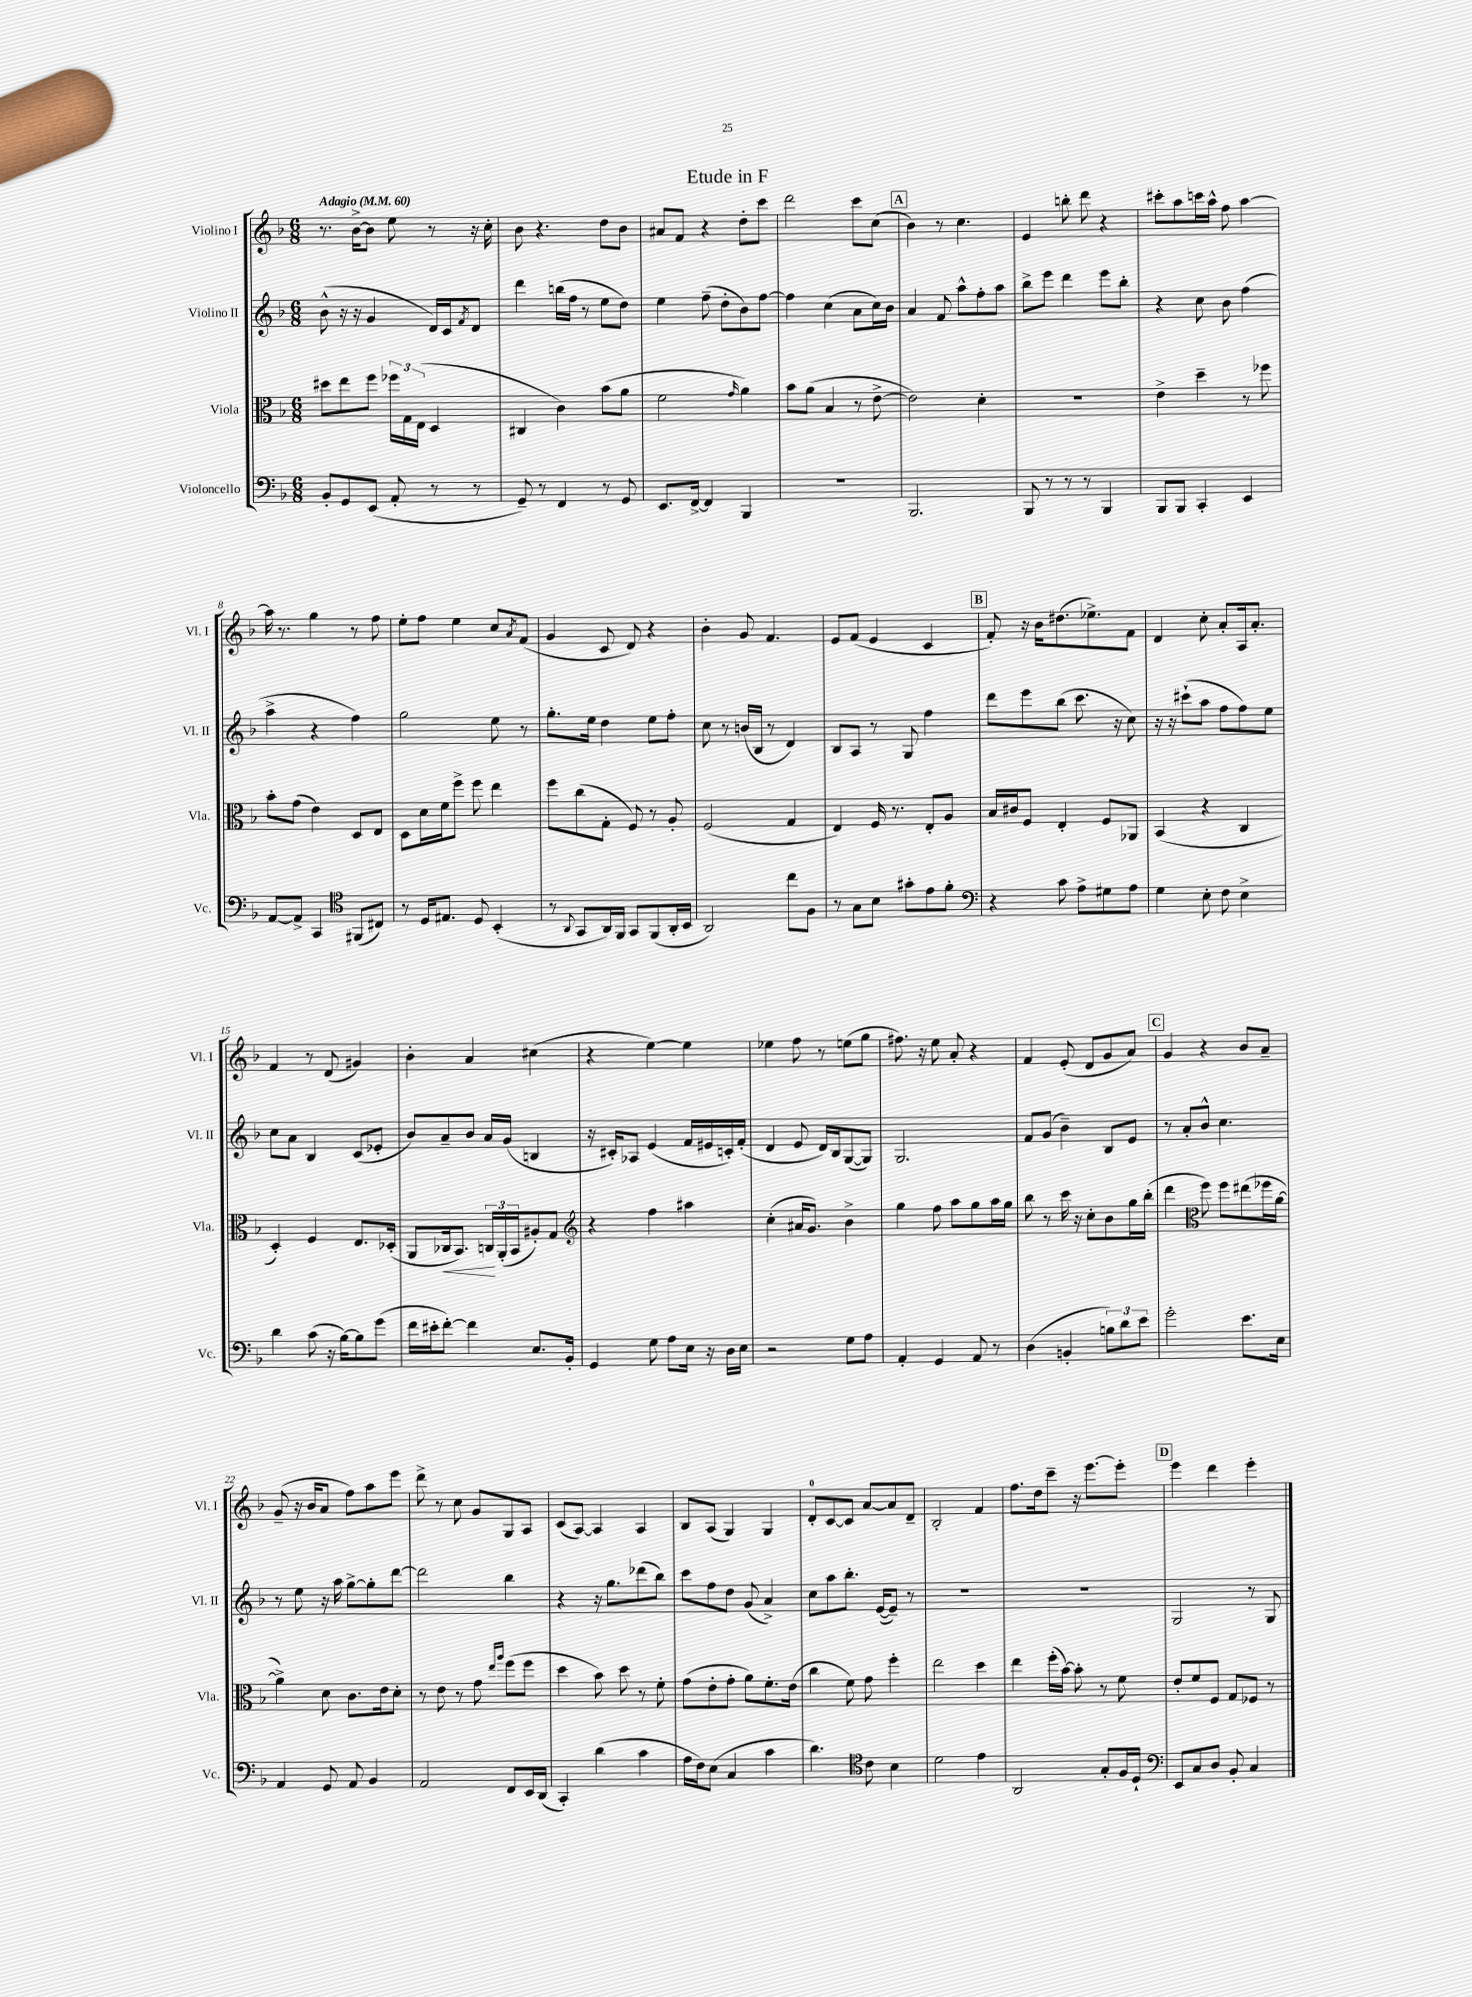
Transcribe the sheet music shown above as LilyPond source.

\header { title = "Etude in F" }
<<
\new StaffGroup <<
\new Staff = "s0" \with { instrumentName = "Violino I" shortInstrumentName = "Vl. I" } {
    \clef treble \key f \major \numericTimeSignature \time 6/8 \tempo "Adagio" 4 = 60
    r8. bes'16~-> bes'8 e''8 r8 r16 c''16-. |
    bes'8 r4. d''8 bes'8 |
    ais'8 f'8 r4 d''8-. c'''8 |
    d'''2 c'''8 c''8( |
    \mark \markup { \box "A" } bes'4) r8 c''4. |
    e'4 b''8-. d'''8 r4 |
    cis'''8-. a''8 c'''16 a''16-^ f''8 a''4~ |
    a''16 r8. g''4 r8 f''8 |
    e''8-. f''8 e''4 c''8 \acciaccatura { a'8 } f'8( |
    g'4 c'8 d'8) r4 |
    bes'4-. g'8 f'4. |
    e'8 f'8( e'4 c'4 |
    \mark \markup { \box "B" } f'8-.) r16 bes'16 dis''8.( ees''8.->) f'8 |
    d'4 c''8-. a'8-. a16 a'8.-. |
    f'4 r8 d'8( gis'4) |
    bes'4-. a'4 cis''4( |
    r4 e''4~) e''4 |
    ees''4 f''8 r8 e''8( g''8 |
    fis''8.) r16 e''8 a'8-. r4 |
    f'4 e'8-.( d'8 g'8 a'8) |
    \mark \markup { \box "C" } g'4 r4 bes'8 a'8-- |
    g'8--( r16 bes'16 a'8 f''8) a''8 e'''8 |
    d'''8-> r8 c''8 g'8 g8 a8 |
    c'8( a8~) a4 a4 |
    bes8 a8( g4) g4 |
    d'8-0-. c'8~ c'8 a'8~ a'8 d'8-- |
    bes2-. f'4 |
    f''8. d''16 c'''8-- r16 e'''8.~ e'''8-. |
    \mark \markup { \box "D" } e'''4 d'''4 e'''4-. \bar "|." |
}
\new Staff = "s1" \with { instrumentName = "Violino II" shortInstrumentName = "Vl. II" } {
    \clef treble \key f \major \numericTimeSignature \time 6/8
    bes'8-^( r16 r16 g'4 d'16) c'16 \acciaccatura { f'8 } d'8 |
    d'''4 b''16( f''16 r8 e''8 d''8) |
    e''4 f''8--( d''8-. bes'8) f''8~ |
    f''4 c''4( a'8 c''16) bes'16 |
    \mark \markup { \box "A" } a'4 f'8 a''8-^ f''8-. a''8 |
    bes''8-> e'''8 d'''4 e'''8 bes''8-. |
    r4 c''8 bes'8 f''4( |
    a''4-> r4 f''4) |
    g''2 e''8 r8 |
    g''8.-. e''16 d''4 e''8 f''8-. |
    c''8 r8 b'16( bes16 r8 d'4) |
    bes8 a8 r8 g8 f''4 |
    \mark \markup { \box "B" } d'''8 e'''8 bes''8( c'''8. r16 c''8) |
    r16 r16 cis'''8-!( a''8 f''8 f''8) e''8 |
    c''8 a'8 bes4 c'8( ees'8-. |
    bes'8) a'8-- bes'8 a'16 g'16( b4 |
    r16 cis'16-.) aes8 e'4( f'16 eis'16 c'16-.) f'16-.( |
    d'4 e'8 d'16) bes16 g8~( g8) |
    g2. |
    f'8 g'8( bes'4--) bes8 e'8 |
    \mark \markup { \box "C" } r8 a'8-. bes'8-^ c''4. |
    r8 e''8 r16 a''16 g''8~-> g''8-. d'''8~ |
    d'''2 bes''4 |
    r4 r16 g''8. des'''8( bes''8) |
    c'''8 f''8 d''8 g'8( a'4->) |
    c''8 a''8 bes''8.-. e'16~( e'8--) r8 |
    R2. |
    R2. |
    \mark \markup { \box "D" } g2 r8 g8 \bar "|." |
}
\new Staff = "s2" \with { instrumentName = "Viola" shortInstrumentName = "Vla." } {
    \clef alto \key f \major \numericTimeSignature \time 6/8
    dis''8 e''8 f''8 \tuplet 3/2 { fes''16 g16 e16( } d4 |
    cis4 c'4) bes'8( a'8 |
    f'2 \grace { g'16 } a'4) |
    bes'8 a'8( bes4 r8 e'8~-> |
    \mark \markup { \box "A" } e'2) d'4-. |
    R2. |
    e'4-> d''4-- r8 fes''8 |
    bes'8-. g'8( e'4) d8 e8 |
    d8 d'16 f'16 f''8-> f''8 e''4 |
    f''8 c''8( g8-. f8) r8 a8-. |
    f2( g4 |
    e4) f16 r8. e8-. a8 |
    \mark \markup { \box "B" } bes16 cis'16 f8 e4-. f8 aes,8 |
    bes,4( r4 c4 |
    d4-.) f4 e8. des16-.( |
    a,8 ces16\< bes,8.) \tuplet 3/2 { c16\! a,16-.( bes,16 } ais8-.) g8 |
    \clef treble r4 f''4 ais''4 |
    c''4-.( ais'16 g'8.) bes'4-> |
    g''4 f''8 a''8 g''8 a''16 g''16 |
    bes''8 r8 c'''16 r16 c''8-. bes'8 g''16 bes''16-.( |
    \mark \markup { \box "C" } d'''4 \clef alto f''8) f''8 eis''8( fes''16 a'16~ |
    a'4->) d'8 c'8. e'16 d'8-. |
    r8 e'8 r8 g'8 \grace { e''16 a''16 } f''8( f''8 |
    d''4 bes'8) d''8 r8 f'8-. |
    g'8( e'8-. g'8-. a'8) f'8.-. e'16( |
    c''4 f'8) g'8 f''4-. |
    e''2 d''4 |
    e''4 f''16-.( bes'16~) bes'8-. r8 f'8 |
    \mark \markup { \box "D" } e'8-. f'8 f8 g8 fes8 r8 \bar "|." |
}
\new Staff = "s3" \with { instrumentName = "Violoncello" shortInstrumentName = "Vc." } {
    \clef bass \key f \major \numericTimeSignature \time 6/8
    bes,8-. g,8 e,8( a,8-. r8 r8 |
    g,8--) r8 f,4 r8 g,8 |
    e,8. f,16~-> f,4 bes,,4 |
    R2. |
    \mark \markup { \box "A" } bes,,2. |
    bes,,8 r8 r8 r8 bes,,4 |
    bes,,8 bes,,8 c,4-. e,4 |
    a,8~ a,8-> c,4 \clef tenor fis,8( cis8) |
    r8 d16 eis8. d8 bes,4-.( |
    r8 \appoggiatura { a,8 } g,8 a,16) f,16 g,8 f,8( a,16-. bes,16 |
    a,2) c''8 f8 |
    r8 g8 bes8 gis'8-. e'8 f'8-. |
    \mark \markup { \box "B" } \clef bass r4 c'8 a8-> gis8 a8 |
    g4 e8-. f8 e4-> |
    d'4 c'8( r16 bes16~) bes8 g'8( |
    f'16 eis'16-. f'8~-.) f'4 e8. bes,16-. |
    g,4 g8 a8 e16 r16 d16 e16 |
    r2 g8 a8 |
    a,4-. g,4 a,8 r8 |
    d4( b,4-. \tuplet 3/2 { b8) d'8 e'8 } |
    \mark \markup { \box "C" } g'2-. e'8. e16 |
    a,4 g,8 a,8 bes,4 |
    a,2 f,8 e,16 d,16( |
    c,4-.) d'4( c'4 |
    a16 f16) e8( c4 c'4 |
    d'4.) \clef tenor c'8 bes4 |
    d'2 e'4 |
    a,2 g8-. f16 d16-! |
    \mark \markup { \box "D" } \clef bass e,8 c8 d8 bes,8-. c4 \bar "|." |
}
>>
>>
